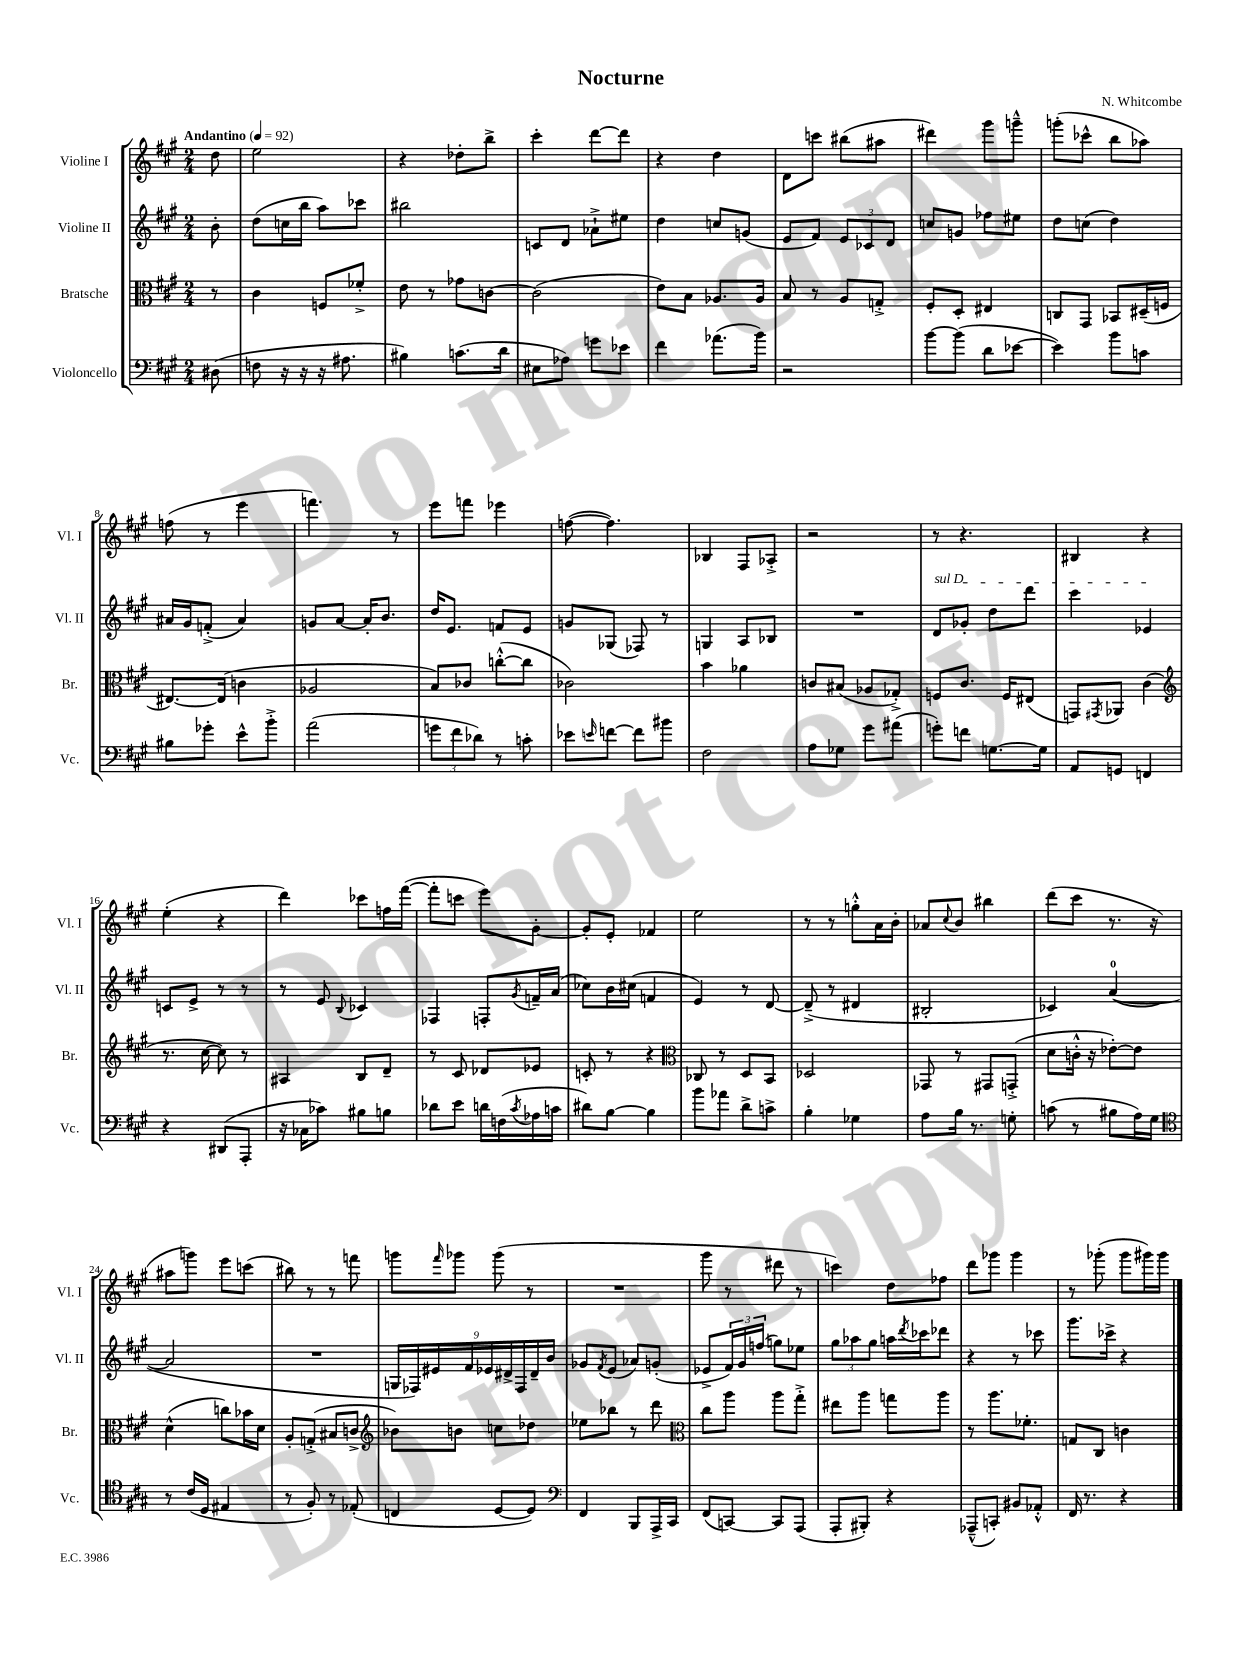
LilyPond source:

\header { title = "Nocturne" composer = "N. Whitcombe" }
<<
\new StaffGroup <<
\new Staff = "s0" \with { instrumentName = "Violine I" shortInstrumentName = "Vl. I" } {
    \clef treble \key a \major \numericTimeSignature \time 2/4 \partial 8 \tempo "Andantino" 4 = 92
    d''8 |
    e''2 |
    r4 des''8-. b''8-> |
    cis'''4-. d'''8~ d'''8 |
    r4 d''4 |
    d'8 c'''8 bis''8( ais''8 |
    dis'''4) gis'''8 g'''8---^ |
    g'''8-.( ces'''8-^ b''8 aes''8) |
    f''8( r8 e'''4 |
    f'''4.) r8 |
    e'''8 f'''8 ees'''4 |
    f''8~( f''4.) |
    bes4 fis8 aes8-.-> |
    r2 |
    r8 r4. |
    bis4 r4 |
    e''4-.( r4 |
    d'''4) ces'''8 f''16 fis'''16~( |
    fis'''8-. c'''8 e'''8) gis'8~-. |
    gis'8-. e'8-. fes'4 |
    e''2 |
    r8 r8 g''8-.-^ a'16 b'16-. |
    aes'8 \appoggiatura { cis''8 } b'8 bis''4 |
    d'''8( cis'''8 r8. r16 |
    ais''8 g'''8) e'''8 c'''8( |
    bis''8) r8 r8 f'''8 |
    g'''8 \grace { fis'''16 } ges'''8 ges'''8( r8 |
    R2 |
    gis'''8 r8 dis'''8 r8 |
    c'''4) d''8 fes''8 |
    d'''8 ges'''8 ges'''4 |
    r8 ges'''8-.( ges'''8 gis'''16) gis'''16 \bar "|." |
}
\new Staff = "s1" \with { instrumentName = "Violine II" shortInstrumentName = "Vl. II" } {
    \clef treble \key a \major \numericTimeSignature \time 2/4 \partial 8
    b'8-. |
    d''8( c''16 b''16 a''8) ces'''8 |
    bis''2 |
    c'8 d'8 aes'8-!-> eis''8 |
    d''4 c''8 g'8( |
    e'8 fis'8) \tuplet 3/2 { e'8 ces'8 d'8 } |
    c''8 g'8 fes''8 eis''8 |
    d''8 c''8( d''4) |
    ais'16 gis'16 f'8-.->( ais'4) |
    g'8 a'8~ a'16-. b'8. |
    d''16 e'8. f'8 e'8 |
    g'8 ges8( fes8) r8 |
    g4 a8 bes8 |
    R2 |
    \once \override TextSpanner.bound-details.left.text = \markup { \italic "sul D" } d'8\startTextSpan ges'8-. d''8 d'''8 |
    cis'''4 ees'4\stopTextSpan |
    c'8 e'8-> r8 r8 |
    r8 e'8 \appoggiatura { b8 } ces'4 |
    fes4 f8-. \acciaccatura { gis'8 } f'16-- a'16( |
    ces''8) b'16 cis''16( f'4 |
    e'4) r8 d'8~ |
    d'8--->( r8 dis'4 |
    bis2-. |
    ces'4) a'4-0~( |
    a'2 |
    R2 |
    \tuplet 9/8 { g16 fes16) eis'16 fis'16 ees'16 dis'16-> fes16 dis'16-- b'16 } |
    ges'8 \acciaccatura { fis'8 } e'8( aes'8) g'8-.( |
    ees'8-> \tuplet 3/2 { fis'16) gis'16 f''16( } g''8) ees''8 |
    \tuplet 3/2 { gis''8 aes''8 gis''8 } a''16 \acciaccatura { d'''8 } ces'''16 des'''8 |
    r4 r8 ces'''8 |
    gis'''8. ces'''16-> r4 \bar "|." |
}
\new Staff = "s2" \with { instrumentName = "Bratsche" shortInstrumentName = "Br." } {
    \clef alto \key a \major \numericTimeSignature \time 2/4 \partial 8
    r8 |
    cis'4 f8 fes'8-.-> |
    e'8 r8 ges'8 c'8~ |
    c'2( |
    e'8) b8 aes8. aes16 |
    b8 r8 a8 g8-.-> |
    fis8-. d8-. eis4 |
    c8 gis,8 bes,8 dis16--( f16 |
    eis8.~) eis16( c'4 |
    aes2 |
    b8) ces'8 c''8~-.-^( c''8 |
    ces'2) |
    b'4 aes'4 |
    c'8 bis8( aes8 ges8-.->) |
    f8 cis'8. f16 eis8( |
    g,8) \acciaccatura { gis,8 } aes,8 cis'4( |
    \clef treble r8. cis''16~ cis''8) r8 |
    ais4 b8 d'8-- |
    r8 cis'8 des'8 ees'8 |
    c'8-. r8 r4 |
    \clef alto ces8 r8 d8 b,8 |
    des2 |
    ges,8 r8 gis,8 g,8-.->( |
    d'8 c'16-.-^ r16 ees'8~-.) ees'8 |
    d'4-^( c''8) bes'16 d'16 |
    a8-. g8-.->( bis8 c'8-> |
    \clef treble bes'8) b'8 c''8 des''8 |
    ees''8 bes''8 r8 d'''8 |
    \clef alto cis''8 a''8 a''8 gis''8-.-> |
    eis''8 a''8 g''8 a''8 |
    r8 a''8. fes'8.-. |
    g8 cis8 c'4 \bar "|." |
}
\new Staff = "s3" \with { instrumentName = "Violoncello" shortInstrumentName = "Vc." } {
    \clef bass \key a \major \numericTimeSignature \time 2/4 \partial 8
    dis8( |
    f8 r16 r16 r16 ais8. |
    bis4) c'8.( d'16 |
    eis8 aes8) g'8 ees'8 |
    fis'4 aes'8.( b'16) |
    r2 |
    b'8~ b'8( d'8 ees'8~ |
    ees'4) b'8 c'8 |
    bis8 ges'8-. e'8-^ b'8-.-> |
    a'2( |
    \tuplet 3/2 { g'8 fis'8 des'8) } r8 c'8-. |
    ees'8 \grace { e'16 } f'8~ f'8 bis'8 |
    fis2 |
    a8 ges8 gis'8 ais'8( |
    g'8-.) f'8 g8.~ g16 |
    a,8 g,8 f,4 |
    r4 dis,8( a,,8-. |
    r16 ces16 ces'8) bis8 b8 |
    des'8 e'8 d'16 f16( \acciaccatura { cis'8 } aes16 c'16 |
    dis'8) b8~ b4 |
    b'8 aes'8 d'8-> c'8-> |
    b4-. ges4 |
    a8 b16 r8. g8-. |
    c'8( r8 bis8 a16) gis16 |
    \clef tenor r8 cis'16( d16 eis4 |
    r8 fis8-.) r8 ees8-.( |
    c4 d8~ d8) |
    \clef bass fis,4 b,,8 a,,16-> cis,16 |
    fis,8( c,8~) c,8 a,,8( |
    a,,8-. bis,,8-.) r4 |
    aes,,8---^( c,8-.) bis,8 aes,8-.-^ |
    fis,16 r8. r4 \bar "|." |
}
>>
>>
